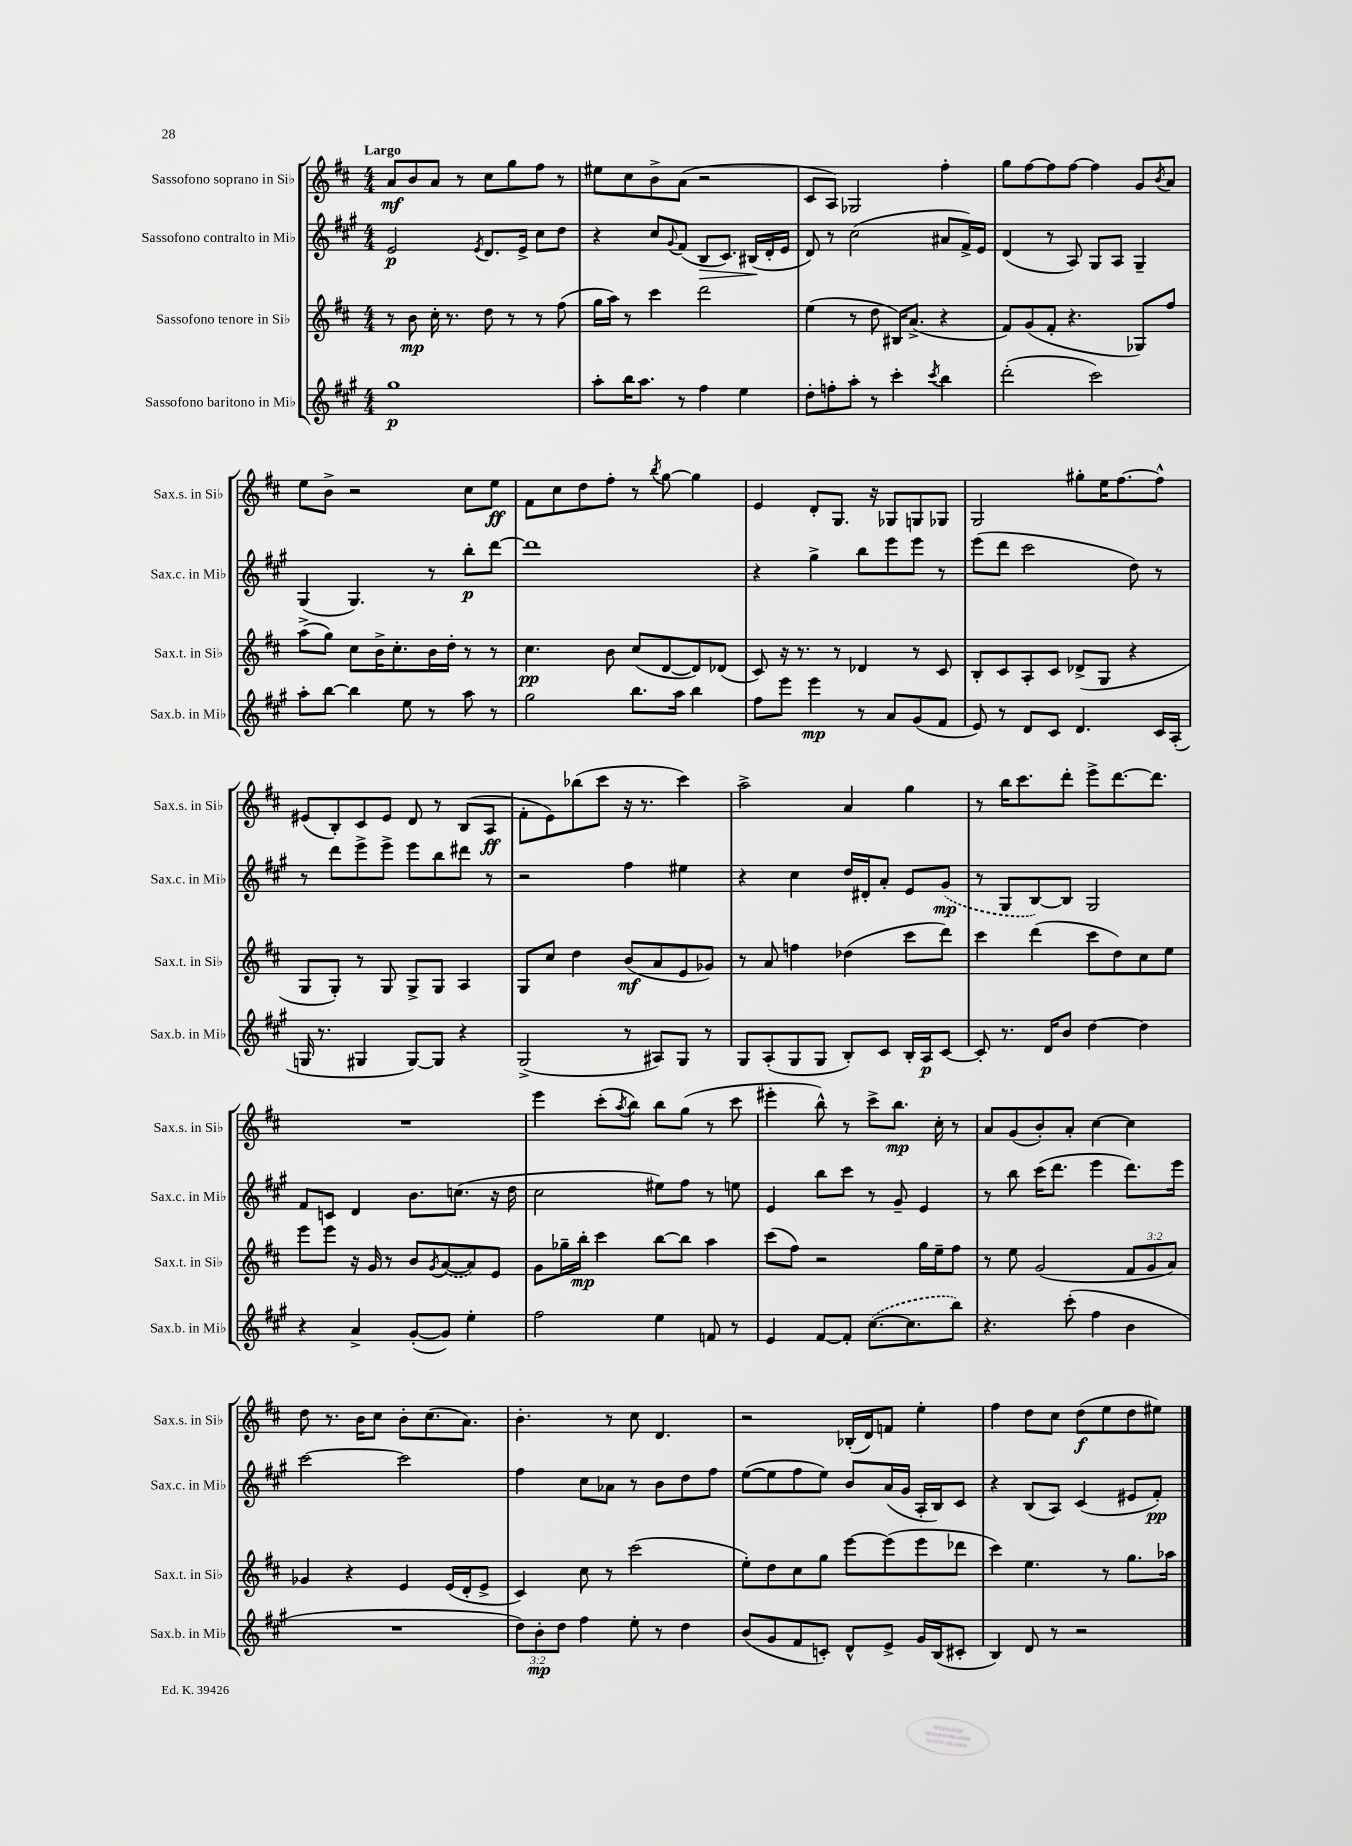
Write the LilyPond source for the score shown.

<<
\new StaffGroup <<
\new Staff = "s0" \with { instrumentName = "Sassofono soprano in Sib" shortInstrumentName = "Sax.s. in Sib" } {
    \clef treble \key d \major \numericTimeSignature \time 4/4 \tempo "Largo"
    a'8\mf b'8 a'8 r8 cis''8 g''8 fis''8 r8 |
    eis''8 cis''8 b'8-> a'8( r2 |
    cis'8 a8) ges2 fis''4-. |
    g''8 fis''8~ fis''8 fis''8~ fis''4 g'8 \acciaccatura { b'8 } a'8 |
    e''8 b'8-> r2 cis''8 e''8\ff |
    fis'8 cis''8 d''8 fis''8-. r8 \acciaccatura { b''8 } g''8~ g''4 |
    e'4 d'8-. g8. r16 ges8 g8 ges8 |
    g2 gis''8-. e''16 fis''8.~ fis''8-^ |
    eis'8( b8-.) cis'8 eis'8 d'8 r8 b8( a8\ff |
    fis'8-. e'8) bes''8( cis'''8 r16 r8. cis'''4) |
    a''2-> a'4 g''4 |
    r8 b''16 cis'''8. d'''8-. e'''8-> d'''8.~ d'''8. |
    R1 |
    e'''4 cis'''8-.( \acciaccatura { a''8 } b''8) b''8 g''8( r8 cis'''8 |
    eis'''4-. b''8-^) r8 cis'''8-> b''8.\mp cis''16-. r8 |
    a'8 g'8( b'8-.) a'8-. cis''4~ cis''4 |
    d''8 r8. b'16 cis''8 b'8-. cis''8.( a'8.) |
    b'4.-. r8 cis''8 d'4. |
    r2 bes16-.( d'16) f'8 e''4-. |
    fis''4 d''8 cis''8 d''8\f( e''8 d''8 eis''8) \bar "|." |
}
\new Staff = "s1" \with { instrumentName = "Sassofono contralto in Mib" shortInstrumentName = "Sax.c. in Mib" } {
    \clef treble \key a \major \numericTimeSignature \time 4/4
    e'2\p \acciaccatura { e'8 } d'8. e'16-> cis''8 d''8 |
    r4 cis''8 \appoggiatura { gis'8 } fis'8( b8\> cis'8.) bis16\!( d'16-. e'16 |
    d'8) r8 cis''2( ais'8 fis'16->) e'16 |
    d'4( r8 a8) gis8 a8 gis4-- |
    gis4( gis4.) r8 b''8-.\p d'''8~ |
    d'''1 |
    r4 gis''4-> b''8 e'''8 e'''8 r8 |
    e'''8( d'''8 cis'''2 d''8) r8 |
    r8 d'''8 e'''8-> e'''8-> e'''8 b''8 dis'''8 r8 |
    r2 fis''4 eis''4 |
    r4 cis''4 d''16 dis'16-. a'8-. e'8 \once \slurDashed gis'8\mp( |
    r8 gis8 b8~) b8 gis2 |
    fis'8 c'8 d'4 b'8. c''8.( r16 d''16 |
    cis''2 eis''8) fis''8 r8 e''8 |
    e'4 b''8 cis'''8 r8 gis'8-- e'4 |
    r8 b''8 cis'''16( d'''8. e'''4 d'''8.) e'''16 |
    cis'''2~ cis'''2 |
    fis''4 cis''8 aes'8 r8 b'8 d''8 fis''8 |
    e''8~( e''8 fis''8 e''8) b'8 a'16( gis'16 a16-. b16) cis'8 |
    r4 b8( a8) cis'4( eis'8 fis'8-.\pp) \bar "|." |
}
\new Staff = "s2" \with { instrumentName = "Sassofono tenore in Sib" shortInstrumentName = "Sax.t. in Sib" } {
    \clef treble \key d \major \numericTimeSignature \time 4/4 \override Staff.TupletNumber.text = #tuplet-number::calc-fraction-text
    r8 b'8\mp cis''16-. r8. d''8 r8 r8 fis''8( |
    g''16 a''16) r8 cis'''4 d'''2 |
    e''4( r8 d''8 bis16) a'8.->( r4 |
    fis'8) g'8( fis'8-. r4. ges8) fis''8 |
    a''8->( g''8) cis''8 b'16-> cis''8.-. b'16 d''16-. r8 r8 |
    cis''4.\pp b'8 cis''8( d'8~ d'8) des'8( |
    cis'8) r16 r8. r8 des'4 r8 cis'8 |
    b8-. cis'8 a8-. cis'8 des'8->( g8 r4 |
    g8 g8-.) r8 g8 g8-> g8 a4 |
    g8 cis''8 d''4 b'8\mf( a'8 e'8 ges'8) |
    r8 a'8 f''4 des''4( cis'''8 d'''8) |
    cis'''4 d'''4( cis'''8 d''8) cis''8 e''8 |
    e'''8 e'''8 r16 g'16 r8 b'8 \acciaccatura { g'8 } \once \slurDashed a'8~( a'8) e'8 |
    g'8 ges''16-- b''16-.\mp cis'''4 b''8~ b''8 a''4 |
    cis'''8( fis''8) r2 g''16 e''16-- fis''8 |
    r8 e''8 g'2( \tuplet 3/2 { fis'8 g'8 a'8) } |
    ges'4 r4 e'4 e'16( d'16-. e'8-> |
    cis'4) cis''8 r8 cis'''2( |
    e''8-.) d''8 cis''8 g''8 e'''8~ e'''8( e'''8 des'''8 |
    cis'''4) e''4. r8 g''8. aes''16 \bar "|." |
}
\new Staff = "s3" \with { instrumentName = "Sassofono baritono in Mib" shortInstrumentName = "Sax.b. in Mib" } {
    \clef treble \key a \major \numericTimeSignature \time 4/4 \override Staff.TupletNumber.text = #tuplet-number::calc-fraction-text
    gis''1\p |
    a''8-. b''16 a''8. r8 fis''4 e''4 |
    d''8-. f''8-. a''8-. r8 cis'''4-. \acciaccatura { cis'''8 } b''4 |
    d'''2-.( cis'''2) |
    a''8-. b''8~ b''4 e''8 r8 a''8 r8 |
    gis''2 b''8. a''16 b''4 |
    fis''8 e'''8 e'''4\mp r8 a'8 gis'8( fis'8 |
    e'8) r8 d'8 cis'8 d'4. cis'16 a16-.( |
    g16 r8. gis4 gis8~) gis8 r4 |
    gis2->( r8 ais8) gis8 r8 |
    gis8 a8-.( gis8 gis8 b8-.) cis'8 b16-. a16\p cis'8~ |
    cis'8-. r8. d'16 b'8 d''4~ d''4 |
    r4 a'4-> gis'8~-.( gis'8) e''4-. |
    fis''2 e''4 f'8 r8 |
    e'4 fis'8~ fis'8-. \once \slurDashed cis''8.~( cis''8. b''8) |
    r4. cis'''8-.( fis''4 b'4 |
    R1 |
    \tuplet 3/2 { d''8) b'8-.\mp d''8 } fis''4 e''8-. r8 d''4 |
    b'8( gis'8 fis'8 c'8-.) d'8-^ e'8-> gis'16 b16( cis'8-. |
    b4) d'8 r8 r2 \bar "|." |
}
>>
>>
\layout { \context { \Score \remove "Bar_number_engraver" } }
